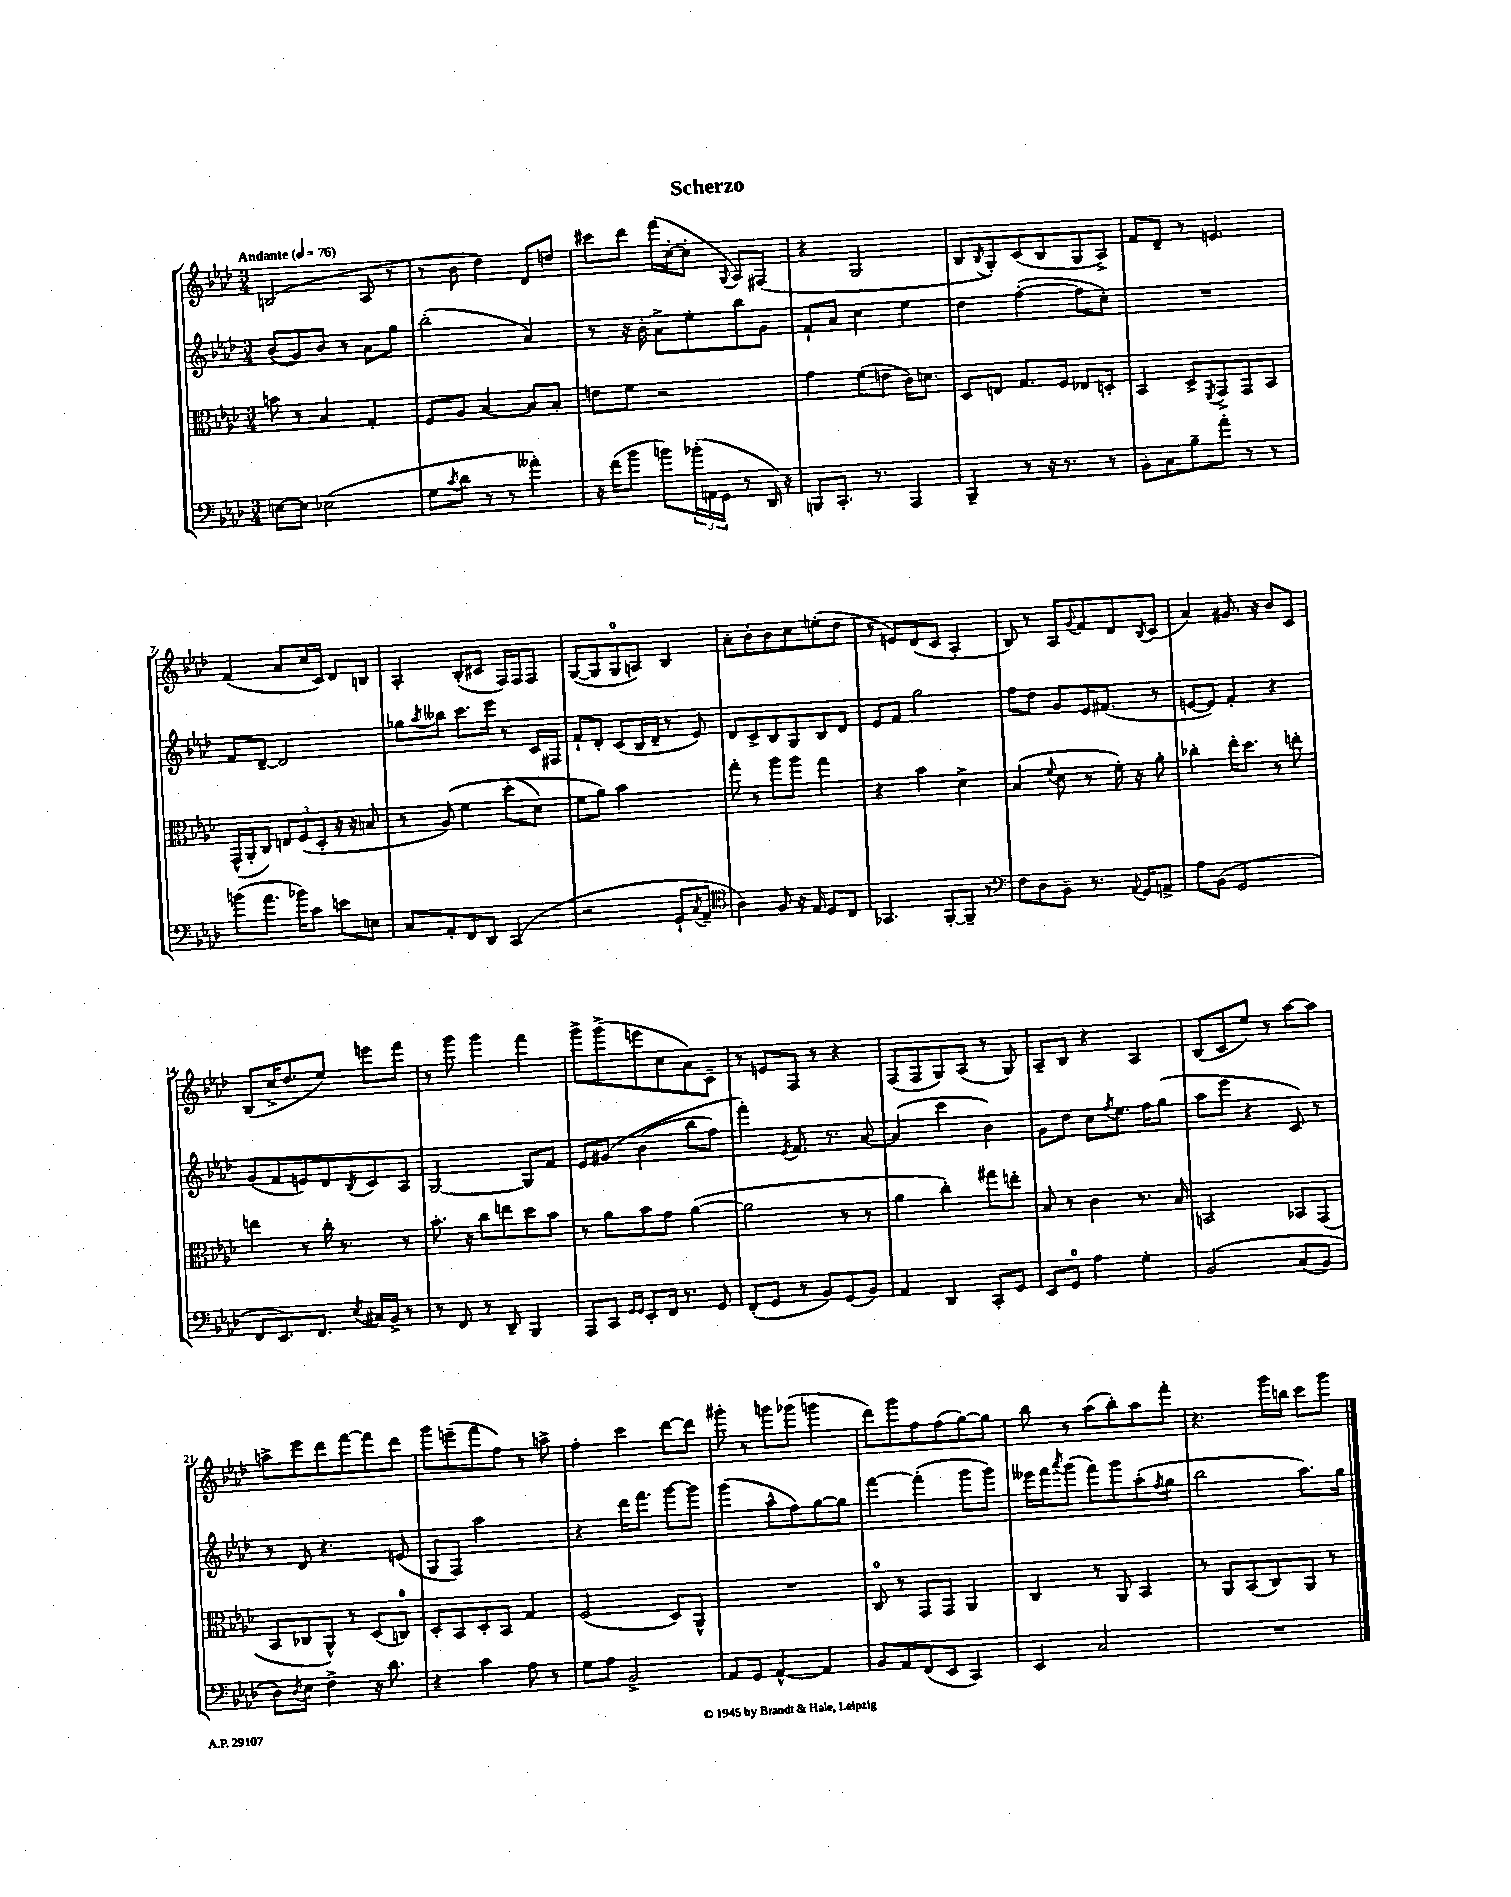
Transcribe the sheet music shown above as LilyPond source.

\header { title = "Scherzo" }
<<
\new StaffGroup <<
\new Staff = "s0" {
    \clef treble \key aes \major \numericTimeSignature \time 3/4 \tempo "Andante" 4 = 76
    b2( aes8 r8 |
    r8 bes'8 des''4) des'8 d''8 |
    cis'''8 des'''8 f'''16( c''16~-. c''8-. \appoggiatura { g8 } aes8) fis8( |
    r4 g2 |
    bes8 \acciaccatura { bes8 } g8-.) c'8( bes8 g8 aes8->) |
    f'8 des'8-- r8 e'4. |
    f'4( aes'8 c''16 c'16) des'8 b8 |
    aes4-. bes8-.( cis'8 f16) f16 f8 |
    g8~( g8 g8-0 a8) bes4 |
    aes'8-. bes'8-. bes'8 c''8 e''8-.( des''8 |
    r8 e'8) des'8( c'8 aes4-. |
    bes8) r8 aes8 \appoggiatura { g'8 } f'8 des'8 \acciaccatura { bes8 } c'8( |
    aes'4) gis'8. r16 bes'8 c'8 |
    bes8( c''16-> des''8. ees''8) e'''8 f'''8 |
    r8 g'''8 g'''4 f'''4 |
    g'''8-> g'''8->( e'''8 c''8 aes'8) c'8-- |
    r8 e'8 f8 r8 r4 |
    f8( f8 g8) aes8( r8 g8) |
    aes8-- bes8 r4 aes4 |
    bes8( c'8 ees''8) r8 aes''8~ aes''8 |
    a''8-> ees'''8 des'''8 f'''8~ f'''8 des'''8 |
    g'''8 e'''8--( f'''8 f''8) r8 a''8-> |
    f''4-. c'''4 des'''8~ des'''8 |
    gis'''8-. r8 g'''8 ges'''8( g'''4 |
    des'''8) g'''8 f''8 f''8( g''8~) g''8 |
    bes''8 r8 aes''8( bes''8-.) aes''8 f'''8-. |
    r4. g'''16 b''16 c'''8 g'''8 \bar "|." |
}
\new Staff = "s1" {
    \clef treble \key aes \major \numericTimeSignature \time 3/4
    bes'8( g'8) bes'8 r8 aes'8 g''8 |
    bes''2-.( aes'4) |
    r8 r16 bes'16-. aes'8-> ees''8-. bes''8 g'8 |
    f'8-! aes'8 c''4 ees''4 |
    des''4 f''4~-.( f''8 c''8-.) |
    R2. |
    f'8 des'8~-- des'2 |
    ges''8 \acciaccatura { aes''8 } beses''8 c'''8. ees'''16 r8 c'16 fis16 |
    f'8-! des'8-. c'8( bes16 des'16-- r8 ees'8) |
    des'8 c'8-> bes8 g8 bes8 des'8 |
    ees'8 f'8 g''2 |
    f''8 des''8 g'8 ees'16 fis'8.( r8 |
    e'8~ e'8) f'4-. r4 |
    g'8( f'8 e'8) des'8 \acciaccatura { bes8 } c'8 aes8 |
    g2~ g8 f'8 |
    ees'8 gis'8\( bes'4( bes''8 f''8) |
    f'''4-.\) \acciaccatura { ees'8 } f'8. r8. aes'8~ |
    aes'4( c'''4 bes'4) |
    g'8 des''8 c''8 \acciaccatura { f''8 } ees''8. f''16 g''8( |
    aes''8 ees'''8 r4 c'8) r8 |
    r8 des'8 r4. e'8( |
    g8 f8) aes''2 |
    r4 des'''16 f'''8. g'''8~ g'''8 |
    g'''4( aes''8-^ f''8) g''8~ g''8 |
    f'''4~ f'''4-.( g'''8 g'''8) |
    eeses'''16 f'''16 \acciaccatura { aes'''8 } g'''8( f'''8) g'''8 aes''8-.( \acciaccatura { f''8 } g''8 |
    bes''2 aes''8.) g''16 \bar "|." |
}
\new Staff = "s2" {
    \clef alto \key aes \major \numericTimeSignature \time 3/4
    b'8 r8 bes4 g4-. |
    f8 aes8 bes4~ bes8 bes8-. |
    e'8 f'8 r2 |
    g'4 f'8( e'8 c'16) d'8. |
    des8 e8 g8. f16 ees8 d8-. |
    bes,4 des8-> \acciaccatura { f,8 } g,8-> g,8 bes,8 |
    g,16-^( aes,16-. c8) \tuplet 3/2 { e8 f8( des8-. } r16 r16 b8 |
    r8 aes8)\( f'4 des''8-.( des'8) |
    f'8 aes'8\) bes'2 |
    g''8-. r8 aes''8 aes''8 g''4 |
    r4 bes'4 des'4-> |
    bes4( \appoggiatura { f'8 } des'8 r8 f'16-.) r16 aes'8-. |
    ces''4-. ees''16-. des''8. r8 e''8-. |
    e''4 r8 c''16-. r8. r8 |
    bes'8.-. r16 c''8 e''8 des''8 bes'8 |
    r8 aes'8 bes'8 g'8 aes'4~( |
    aes'2 r8 r8 |
    aes'4 c''4-.) gis''8 e''8-. |
    bes8 r8 c'4 r8. bes16 |
    b,2 bes,8 g,8( |
    bes,8 ces8 aes,8-^) r8 des8( c8-0) |
    des8-. bes,8 des8-. bes,8 g4 |
    f2( des8) aes,8-^ |
    R2. |
    c8-0 r8 g,8 g,8 aes,4 |
    c4 r8 aes,8 bes,4 |
    r8 aes,8 bes,8( c8) aes,8 r8 \bar "|." |
}
\new Staff = "s3" {
    \clef bass \key aes \major \numericTimeSignature \time 3/4
    e8~ e8 ees2( |
    g8 \acciaccatura { c'8 } des'8 r8 r8 aeses'4-.) |
    r16 f'16( bes'8 b'8) \tuplet 3/2 { bes'16-.( a,16 g,16 } r8 des,16) r16 |
    b,,8 c,8.-. r8. aes,,4 |
    bes,,4-- r8 r16 r8. r8 |
    bes,8-. c8 bes8-- aes'8-. r8 r8 |
    b'8( aes'8. bes'16) c'8 e'8 e8 |
    c8 aes,8-. f,8 des,8 c,4( |
    r2 g,8-! \acciaccatura { c8 } aes,8-- |
    \clef tenor aes4) f8 r16 ees16 des8 c8 |
    ges,4. f,8~-. f,8-- r8 |
    \clef bass f8 des8 bes,8-- r8. \appoggiatura { aes,8 } g,16 a,8-> |
    aes8 bes,8( g,2 |
    f,8 ees,8.) f,8. \acciaccatura { ees8 } cis16 bes,16-> r8 |
    r8 f,8 r8 des,8-- bes,,4 |
    aes,,8 c,8 \grace { g,16 g,16 } ees,8-. f,16 r8. g,8 |
    f,8-.( g,8 r8 bes,8) g,8( bes,8) |
    aes,4 des,4 c,8-. g,8 |
    ees,8 g,8-0 aes4 g4-. |
    bes,2\( c8( bes,8) |
    des8\) \acciaccatura { des8 } ees8 f4-> r16 des'8. |
    r4 c'4 aes8 r8 |
    g8 aes8 bes,2-> |
    aes,8 g,8 aes,4~-^ aes,4 |
    bes,8 aes,8 f,8( ees,8 c,4) |
    ees,4 c2 |
    R2. \bar "|." |
}
>>
>>
